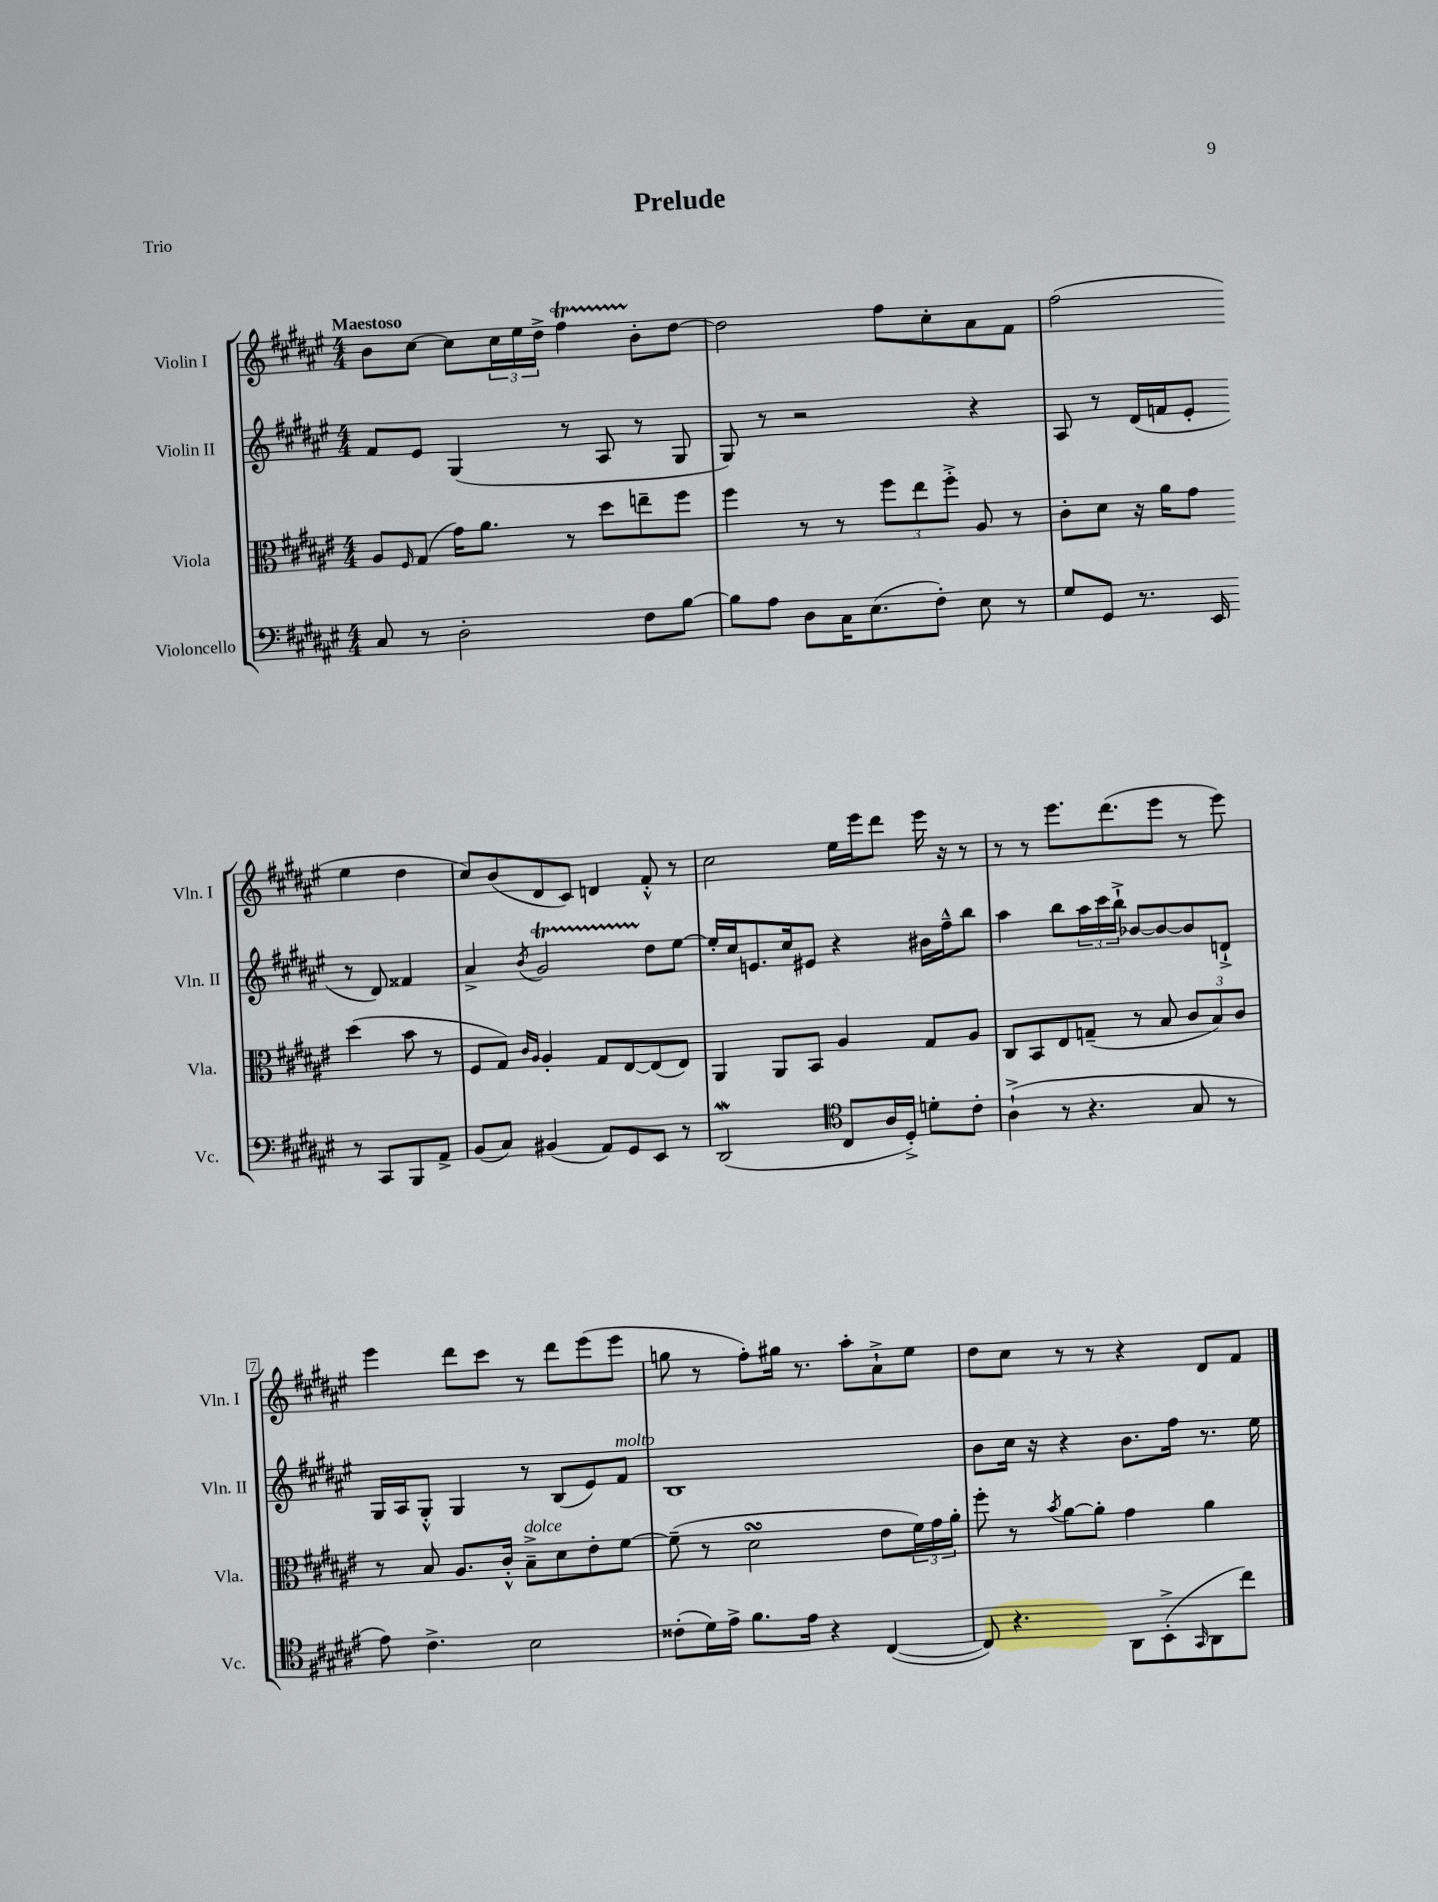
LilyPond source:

\header { title = "Prelude" piece = "Trio" }
<<
\new StaffGroup <<
\new Staff = "s0" \with { instrumentName = "Violin I" shortInstrumentName = "Vln. I" } {
    \clef treble \key fis \major \numericTimeSignature \time 4/4 \tempo "Maestoso"
    b'8 cis''8~ cis''8 \tuplet 3/2 { cis''16 eis''16 dis''16-> } fis''4\startTrillSpan b'8-.\stopTrillSpan dis''8~ |
    dis''2 fis''8 cis''8-. ais'8 fis'8 |
    fis''2( eis''4 dis''4 |
    cis''8) b'8( dis'8 cis'8) d'4 fis'8-.-^ r8 |
    cis''2 eis''16 eis'''16 dis'''8 eis'''16 r16 r8 |
    r8 r8 eis'''8. dis'''8.( eis'''8 r8 eis'''8) |
    eis'''4 dis'''8 cis'''8 r8 dis'''8 eis'''8( eis'''8 |
    g''8 r8 fis''8-.) gis''16 r8. ais''8-. ais'8-!-> eis''8 |
    dis''8 cis''8 r8 r8 r4 dis'8 fis'8 \bar "|." |
}
\new Staff = "s1" \with { instrumentName = "Violin II" shortInstrumentName = "Vln. II" } {
    \clef treble \key fis \major \numericTimeSignature \time 4/4
    fis'8 eis'8 gis4( r8 ais8 r8 gis8 |
    gis8) r8 r2 r4 |
    ais8 r8 dis'16( f'16 eis'8-. r8 dis'8) fisis'4 |
    ais'4-> \acciaccatura { b'8 } gis'2\startTrillSpan dis''8\stopTrillSpan eis''8~ |
    eis''16-. cis''16 e'8. cis''16 eis'8 r4 bis'16 fis''16---^ b''8 |
    ais''4 b''8 \tuplet 3/2 { ais''16 cis'''16 b''16-!-> } bes'8~ bes'8~ bes'8 d'8-!-> |
    gis16 ais16 gis8-.-^ gis4 r8 b8( eis'8) fis'8^\markup { \italic "molto" } |
    b1 |
    b'8 cis''16 r16 r4 b'8. fis''16 r8. eis''16 \bar "|." |
}
\new Staff = "s2" \with { instrumentName = "Viola" shortInstrumentName = "Vla." } {
    \clef alto \key fis \major \numericTimeSignature \time 4/4
    ais8 \grace { fis16 } gis8( gis'16) ais'8. r8 dis''8 e''8-- fis''8 |
    fis''4 r8 r8 \tuplet 3/2 { fis''8 eis''8 fis''8-.-> } ais8 r8 |
    cis'8-. dis'8 r16 ais'16 gis'8 dis''4( b'8 r8 |
    fis8 gis8) \grace { cis'16 ais16 } ais4-. gis8 eis8~ eis8( eis8) |
    ais,4 ais,8 b,8 ais4 gis8 ais8 |
    cis8 b,8 eis8 g8--( r8 b8 \tuplet 3/2 { cis'8 b8) cis'8 } |
    r8 b8 ais8. cis'16-.-^ b8--->^\markup { \italic "dolce" } dis'8 eis'8-. fis'8~ |
    fis'8--( r8 dis'2\turn eis'8 \tuplet 3/2 { fis'16) gis'16 ais'16-. } |
    fis''8-. r8 \acciaccatura { b'8 } ais'8~ ais'8-. gis'4 ais'4 \bar "|." |
}
\new Staff = "s3" \with { instrumentName = "Violoncello" shortInstrumentName = "Vc." } {
    \clef bass \key fis \major \numericTimeSignature \time 4/4
    cis8 r8 dis2-. fis8 b8~ |
    b8 ais8 dis8 cis16 eis8.( fis8-.) eis8 r8 |
    gis8 gis,8 r8. eis,16 r8 cis,8 b,,8 ais,8-> |
    b,8( cis8) bis,4( ais,8) gis,8 eis,8 r8 |
    dis,2\mordent( \clef tenor cis8 ais16 dis16-.->) d'8-. cis'8-. |
    ais4-!->( r8 r4. gis8 r8 |
    eis'8) cis'4.-> b2 |
    cisis'8-.( dis'16) eis'16-> fis'8. eis'16 r4 cis4~( |
    cis8) r4. ais,8 b,8-.->( \grace { gis,16 } ais,8 cis''8) \bar "|." |
}
>>
>>
\layout { \context { \Score \override BarNumber.stencil = #(make-stencil-boxer 0.1 0.3 ly:text-interface::print) } }
